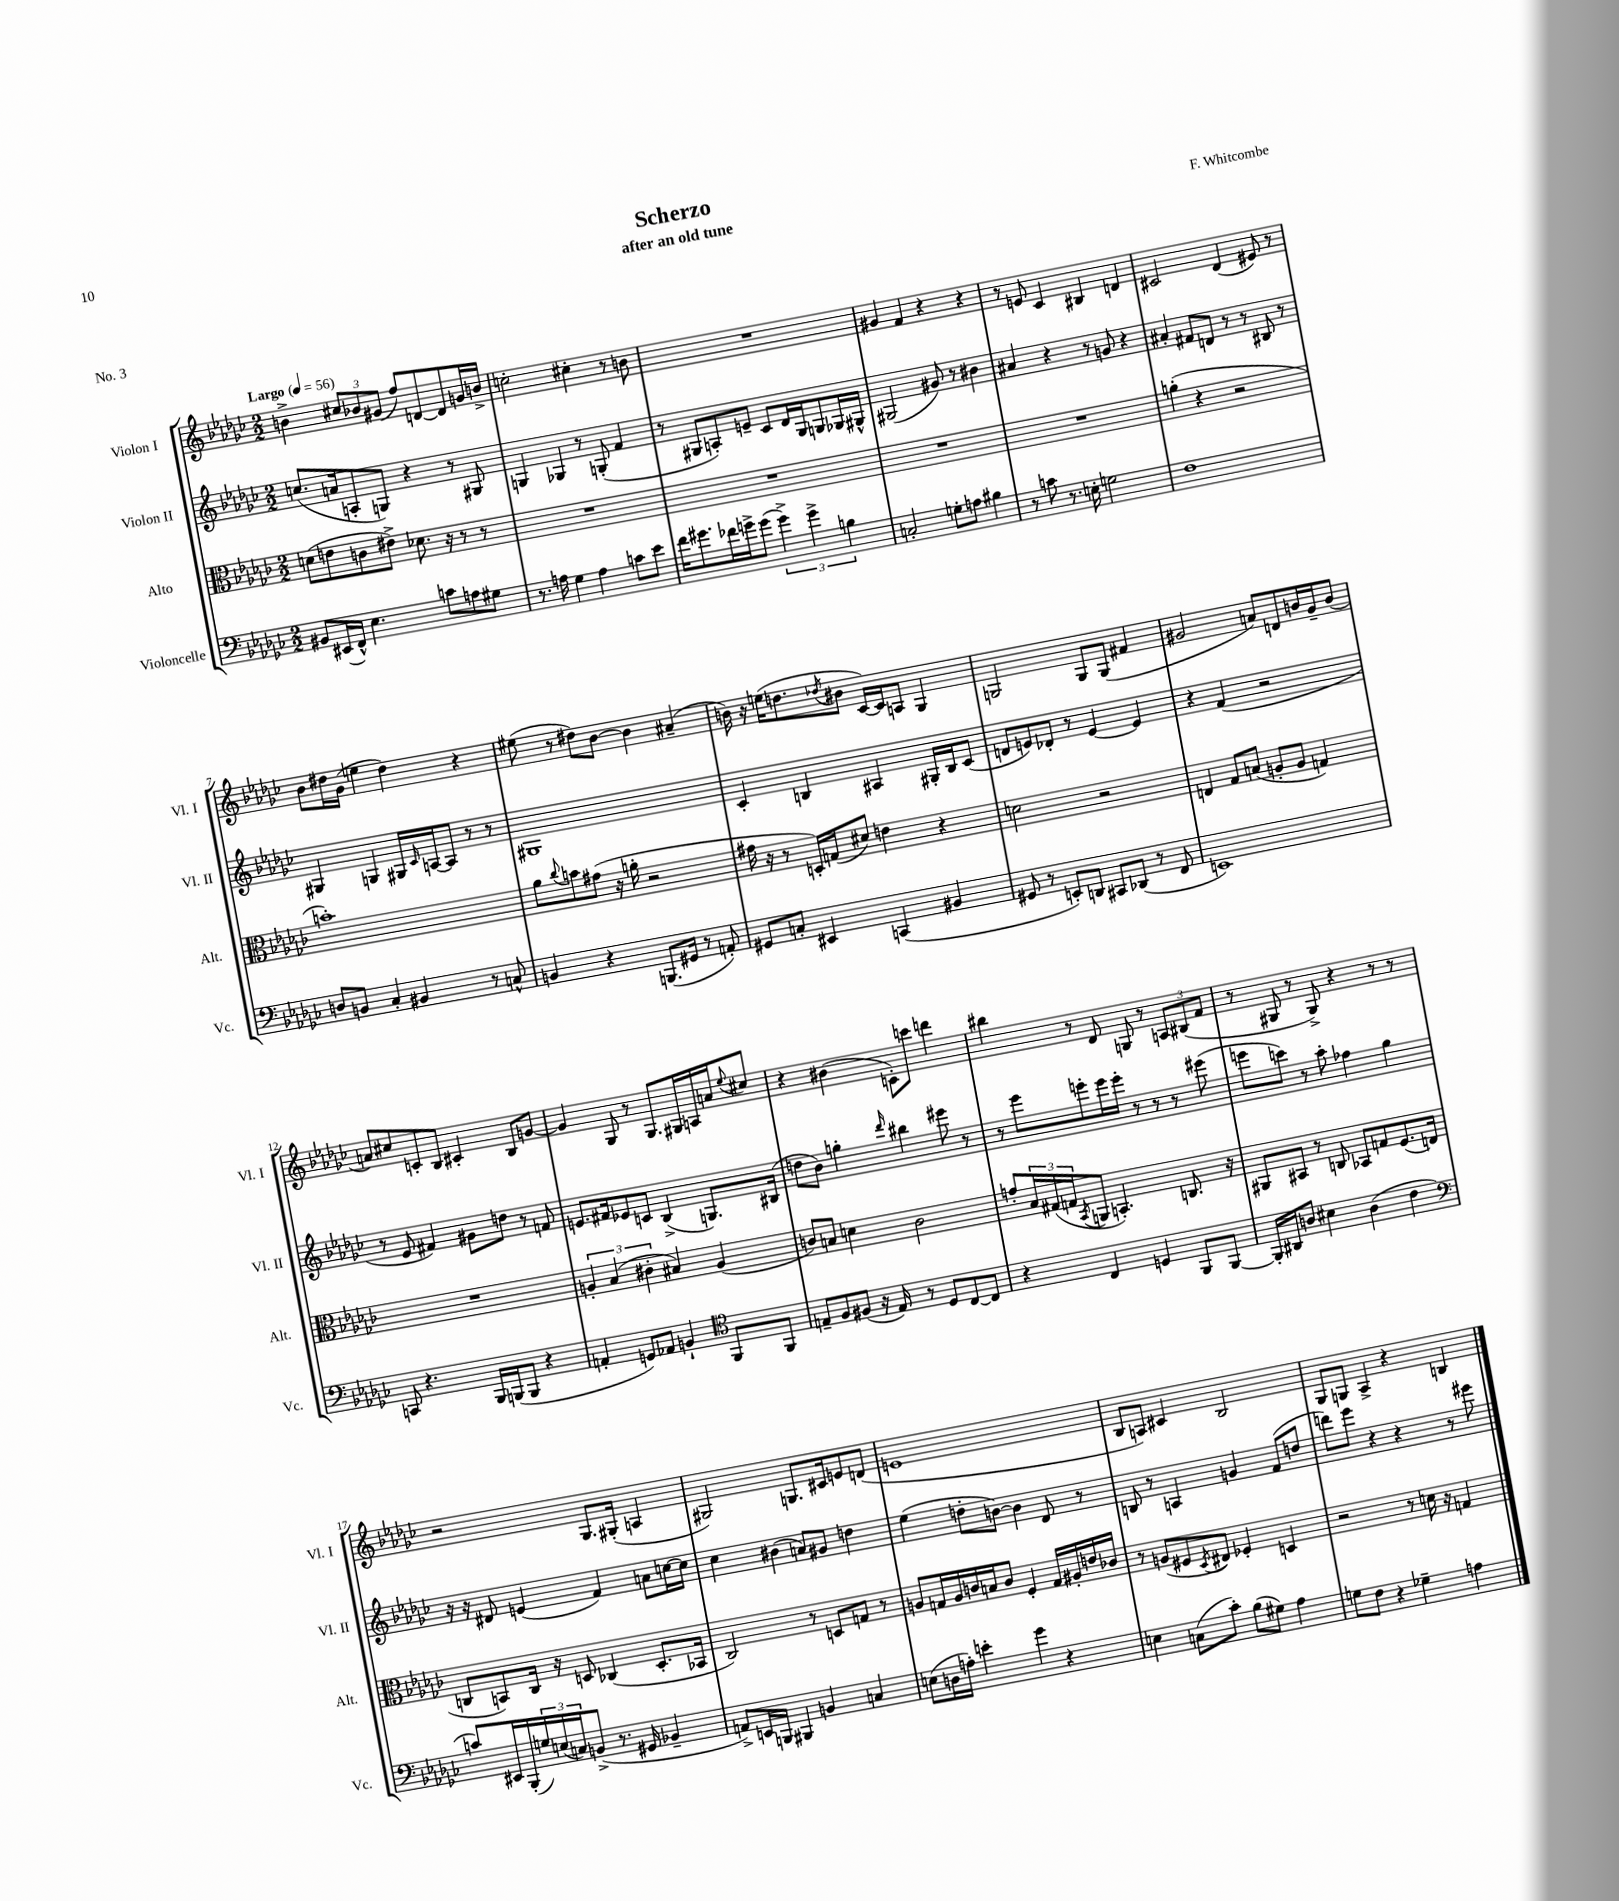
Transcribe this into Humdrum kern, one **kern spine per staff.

**kern	**kern	**kern	**kern
*staff4	*staff3	*staff2	*staff1
*clefF4	*clefC3	*clefG2	*clefG2
*k[b-e-a-d-g-c-]	*k[b-e-a-d-g-c-]	*k[b-e-a-d-g-c-]	*k[b-e-a-d-g-c-]
*M2/2	*M2/2	*M2/2	*M2/2
*MM56	*MM56	*MM56	*MM56
8BB#	(8d	(8.cc	4b^
(16EE#	8e	.	.
16FF^^)	.	16a	.
4.E-	8c	8A'	12cc#
.	.	.	12b-
.	8e#^)	8G)	.
.	.	.	(12g#
.	8.d-	4r	8ff)
8c	.	.	[8d
.	16r	.	.
8A	8r	8r	8d]
8G#	8r	8G#	16g
.	.	.	16b^
=	=	=	=
8.r	1r	4G	2cc'
16A	.	.	.
4G-	.	4G-	.
4A	.	8r	4cc#'
.	.	(8G'	.
8c	.	4f	8r
8e-	.	.	8b
=	=	=	=
16f	1r	8r	1r
8.g#	.	.	.
.	.	8G#	.
16f-	.	8A')	.
16g^	.	.	.
(8g	.	8e~	.
6g^)	.	8c-	.
.	.	16d-	.
6g^	.	.	.
.	.	16G#	.
.	.	8G	.
6B	.	.	.
.	.	16G-	.
.	.	16G#^^	.
=	=	=	=
2C'	1r	(2G#	4g#
.	.	.	4f
8G'	.	8g#)	4r
8A	.	8r	.
4B#	.	4b#	4r
=	=	=	=
8r	1r	4a#	8r
8c	.	.	8e
8.r	.	4r	4c-
16E'	.	.	.
2G	.	8r	4B#
.	.	8g	.
.	.	4r	4d
=	=	=	=
1F	(4a'	4a#'	2c#
.	4r	8f#	.
.	.	8d	.
.	2r	8r	(4d-
.	.	8r	.
.	.	8B#	8e#)
.	.	8r	8r
=	=	=	=
8D	1b')	4G#	8b-
8BB	.	.	16dd#
.	.	.	(16g-
4C-'	.	4G	4ee
4BB#	.	16G#	4dd#)
.	.	16qqc-	.
.	.	[16A	.
.	.	8A]	.
8r	.	8r	4r
8C^^	.	8r	.
=	=	=	=
4BB	8a-	1G#	(8ee#
.	8qqcc-	.	.
.	8b	.	8r
4r	(8g#	.	8dd#)
.	16r	.	[8b-
.	16a'	.	.
(8.BBB	2r	.	4b-]
16GG#	.	.	.
8r	.	.	(4a#~
8AA')	.	.	.
=	=	=	=
8GG#	16g#	4c-'	16b)
.	16r	.	16r
8C'	8r	.	(16ee
.	.	.	8.dd
4EE#	16D')	4B	.
.	(16G	.	.
.	.	.	8qdd-
.	8d#)	.	8b#
(4CC	4e	4A#	[16c-)
.	.	.	16c-]
.	.	.	8A
4BB#	4r	16G#'	4G-
.	.	16B	.
.	.	(8c-	.
=	=	=	=
8GG#	2d	8d	2G
8r	.	8e)	.
8EE')	.	8d-'	.
8DD	.	8r	.
8CC#	2r	[4e	8G
(8DD-	.	.	(8G
8r	.	4e]	4f#
8FF	.	.	.
=	=	=	=
1EE)	4E	4r	2g#
.	8G-	(4f	.
.	(8B	.	.
.	8A'	2r	8a)
.	8A	.	8d
.	4G)	.	16b
.	.	.	16g#~
.	.	.	(8b
=	=	=	=
8CC	1r	8r	8a)
4.r	.	8e-	8cc#
.	.	4f#)	8c'
.	.	.	8B-
16BBB-	.	8g#	4c#'
(16BBB	.	.	.
8BBB	.	8dd	.
4r	.	8r	8B-
.	.	8f	[8g
=	=	=	=
4AA'	6A'	8.e	4g]
.	(6B-	.	.
.	.	16f#	.
8GG)	.	8e-	8G-
.	6c#'	.	.
8AA-	.	8c	8r
4BB`	4B#)	(4B-^	8.G-
.	.	.	16G#
*clefC4	*	*	*
8FF	(4A	8.G)	16A
.	.	.	16a
.	.	.	8qqee-
8FF	.	.	8cc#
.	.	(16B#	.
=	=	=	=
8E~	8c)	8dd	4r
8F	8B	8b-)	.
(8F#	4d	4gg'	(4b#
16r	.	.	.
16E)	.	.	.
.	.	16qqddd-	.
8r	2c	4bb#	8c')
8D-	.	.	8ccc
[8C-	.	8eee#	4ddd
8C-]	.	8r	.
=	=	=	=
4r	8g'	8r	4bb#
.	24B-	8eee-	.
.	(24G#	.	.
.	24G	.	.
.	8qBB-	.	.
4C-	8AA	8eee'	8r
.	4.BB')	16eee	8d-
.	.	16eee'	.
4D	.	8r	8G
.	.	8r	8r
8FF	8.C	8r	12A
.	.	.	(12B#
[8FF	.	(8eee#	.
.	.	.	12f
.	16r	.	.
=	=	=	=
16FF']	8AA#	8eee	8r
16AA#	.	.	.
8A	8BB#	8ccc)	8G#
4B#	8r	8r	8r
.	8C	8aa-'	8G#^)
(4A	8BB-	4ff-	4r
.	8G	.	.
4c-	(8.F	4gg-	8r
.	.	.	8r
.	16E	.	.
=	=	=	=
*clefF4	*	*	*
8c)	8C	16r	2r
.	.	16r	.
16EE#	8BB)	8d#	.
(16BBB-'	.	.	.
24G)	16C	(4e	.
(24E	.	.	.
.	16r	.	.
24C)	.	.	.
(8BB^	8D	.	.
8.r	(4C-	4f)	8.G-
16GG#	.	.	(16G#'
4BB-~	8.D'	8a	4A
.	.	[16cc	.
.	16BB-	16cc]	.
=	=	=	=
8AA^)	2C-)	4cc-	2G#)
16EE	.	.	.
16BBB	.	.	.
4BBB#	.	(4b#	.
4BB	8r	8a)	8.G
.	8D	8g#	.
.	.	.	16c#
4C	8G	4dd	8e
.	8r	.	(8d
=	=	=	=
(8E	8A	(4ee-	1e
16D	16G	.	.
16A')	16A	.	.
4e'	16c	8dd'	.
.	16B	.	.
.	8c	[8b)	.
4g-	4F'	4b]	.
4r	16G	8d-	.
.	16A#'	.	.
.	16e	8r	.
.	16c-	.	.
=	=	=	=
4E	8r	8B	8B-
.	(8A	8r	8A)
(8C	8F#	4A	4c#
.	8qD-	.	.
8c-')	8E#)	.	.
(8B-	4F-'	4g	2B-
8G#)	.	.	.
4A-	4D	(8f	.
.	.	8dd	.
=	=	=	=
8G	2r	8ddd)	8G-
8F	.	8eee-	8G
4r	.	4r	4A-^
4G-~	8r	4r	4r
.	16d	.	.
.	16r	.	.
4A	4G	8r	4B
.	.	8eee#	.
==	==	==	==
*-	*-	*-	*-
